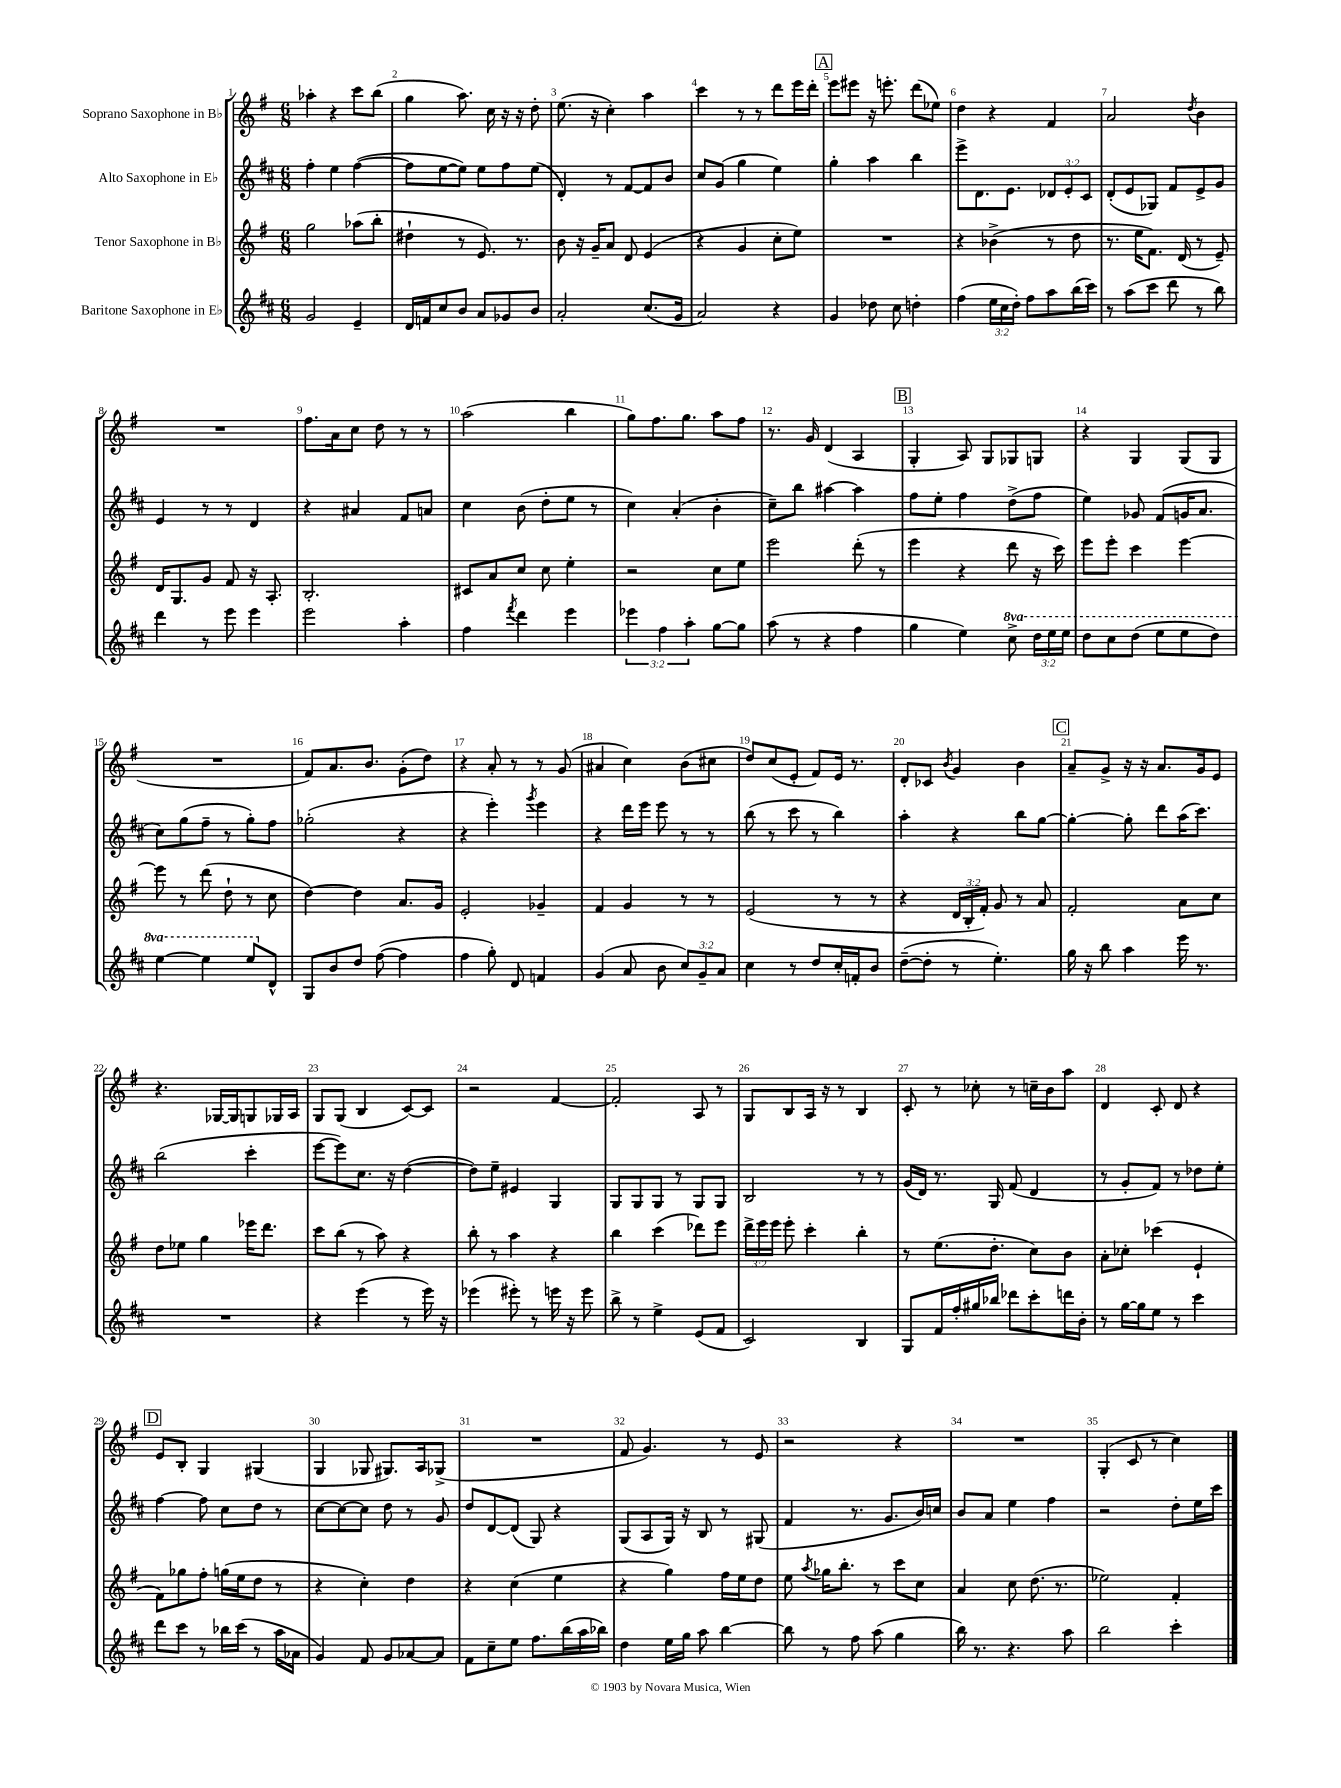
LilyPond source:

<<
\new StaffGroup <<
\new Staff = "s0" \with { instrumentName = "Soprano Saxophone in Bb" } {
    \clef treble \key g \major \numericTimeSignature \time 6/8
    \autoBeamOff aes''4-. r4 c'''8[ b''8]( |
    g''4 a''8.) c''16 r16 r16 d''8-. |
    e''8.( r16 c''4-.) a''4 |
    c'''4 r8 r8 d'''8[ e'''16 d'''16]-. |
    \mark \markup { \box "A" } e'''8[ eis'''8] r16 e'''8.-. d'''8[( ees''8]) |
    d''4 r4 fis'4 |
    a'2 \acciaccatura { d''8 } b'4 |
    R2. |
    fis''8.[ a'16 c''8] d''8 r8 r8 |
    a''2( b''4 |
    g''8[) fis''8. g''8.] a''8[ fis''8] |
    r8. g'16 d'4( a4 |
    \mark \markup { \box "B" } g4-. a8) g8[ ges8 g8] |
    r4 g4 g8[( g8] |
    R2. |
    fis'8[) a'8. b'8.] g'8[-.( d''8]) |
    r4 a'8-. r8 r8 g'8( |
    ais'4 c''4) b'8[( cis''8] |
    d''8[) c''8( e'8]-. fis'8[) e'16] r8. |
    d'8[-. ces'8] \acciaccatura { b'8 } g'4 b'4 |
    \mark \markup { \box "C" } a'8[-- g'8]-> r16 r16 a'8.[ g'16 e'8] |
    r4. ges16[~ ges16 g8 ges16 a16] |
    g8[ g8]( b4 c'8[~) c'8] |
    r2 fis'4~ |
    fis'2-. a8 r8 |
    g8[ b8 a16] r16 r8 b4 |
    c'8-. r8 ces''8-. r8 c''16[-- b'16 a''8] |
    d'4 c'8-. d'8 r4 |
    \mark \markup { \box "D" } e'8[ b8]-. g4 gis4( |
    g4 ges8 gis8.[) a16 ges8]->( |
    R2. |
    fis'8 g'4.) r8 e'8 |
    r2 r4 |
    R2. |
    g4-.( c'8 r8 c''4) \bar "|." |
}
\new Staff = "s1" \with { instrumentName = "Alto Saxophone in Eb" } {
    \clef treble \key d \major \numericTimeSignature \time 6/8 \override Staff.TupletNumber.text = #tuplet-number::calc-fraction-text
    \autoBeamOff fis''4-. e''4 fis''4~( |
    fis''8[ e''8~ e''8]) e''8[ fis''8 e''8]( |
    d'4-.) r8 fis'8[~ fis'8 b'8] |
    cis''8[ g'8]( g''4 e''4) |
    \mark \markup { \box "A" } g''4-. a''4 b''4 |
    e'''8[-> d'8. e'8.] \tuplet 3/2 { des'8[ e'8-. cis'8] } |
    d'8[-.( e'8 ges8]) fis'8[ e'8-> g'8] |
    e'4 r8 r8 d'4 |
    r4 ais'4 fis'8[ a'8] |
    cis''4 b'8( d''8[-. e''8] r8 |
    cis''4) a'4-.( b'4-. |
    cis''8[--) b''8] ais''4~ ais''4 |
    \mark \markup { \box "B" } fis''8[ e''8]-. fis''4 d''8[->( fis''8] |
    e''4) ges'8 fis'8[( g'16 a'8.] |
    cis''8[) g''8( fis''8]-- r8 g''8[-.) fis''8] |
    ges''2-.( r4 |
    r4 e'''4-.) \acciaccatura { g'''8 } e'''4 |
    r4 d'''16[ e'''16] e'''8 r8 r8 |
    b''8( r8 cis'''8 r8 b''4) |
    a''4-. r4 b''8[ g''8]~ |
    \mark \markup { \box "C" } g''4~-. g''8-. d'''8[ a''16( cis'''8.]) |
    b''2( cis'''4-. |
    e'''8[~ e'''8) cis''8.] r16 d''4~( |
    d''8[) e''8]-- eis'4 g4 |
    g8[ g8 g8] r8 g8[ g8] |
    b2 r8 r8 |
    g'16[( d'16]) r8. g16 fis'8( d'4 |
    r8 g'8[-. fis'8]) r8 des''8[ e''8]-. |
    \mark \markup { \box "D" } fis''4~ fis''8 cis''8[ d''8] r8 |
    cis''8[~ cis''8~ cis''8] d''8 r8 g'8 |
    d''8[ d'8~ d'8]( g8) r4 |
    g8[( a8 g16]) r16 b8 r8 gis8( |
    fis'4 r8. g'8.[ b'16) c''16] |
    b'8[ a'8] e''4 fis''4 |
    r2 d''8[-. e''16 cis'''16] \bar "|." |
}
\new Staff = "s2" \with { instrumentName = "Tenor Saxophone in Bb" } {
    \clef treble \key g \major \numericTimeSignature \time 6/8 \override Staff.TupletNumber.text = #tuplet-number::calc-fraction-text
    \autoBeamOff g''2 aes''8[( b''8]-. |
    dis''4-! r8 e'8.) r8. |
    b'8 r16 g'16[-- a'8] d'8 e'4( |
    r4 g'4 c''8[-. e''8]) |
    \mark \markup { \box "A" } R2. |
    r4 bes'4->( r8 d''8 |
    r8. e''16[ fis'8.]) d'16( r8 e'8--) |
    d'16[ g8. g'8] fis'8 r16 a8.-. |
    b2.-. |
    cis'8[ a'8 c''8] c''8 e''4-. |
    r2 c''8[ e''8] |
    e'''2 d'''8-.( r8 |
    \mark \markup { \box "B" } e'''4 r4 d'''8 r16 c'''16) |
    e'''8[ e'''8]-. c'''4 e'''4~ |
    e'''8 r8 d'''8( d''8-! r8 c''8 |
    d''4~) d''4 a'8.[ g'16] |
    e'2-. ges'4-- |
    fis'4 g'4 r8 r8 |
    e'2( r8 r8 |
    r4 \tuplet 3/2 { d'16[ b16-. fis'16]-.) } g'8 r8 a'8 |
    \mark \markup { \box "C" } fis'2-. a'8[ c''8] |
    d''8[ ees''8] g''4 ees'''16[ d'''8.] |
    c'''8[ b''8]( r8 a''8) r4 |
    b''8-. r8 a''4 r4 |
    b''4 c'''4( des'''8[) e'''8] |
    \tuplet 3/2 { d'''16[-> e'''16 e'''16] } e'''8-. c'''4-. b''4-. |
    r8 e''8.[( d''8.]-. c''8[) b'8] |
    a'8[-. ces''8]-. ces'''4( e'4-! |
    \mark \markup { \box "D" } fis'8[) ges''8 fis''8]-. g''16[( e''16 d''8] r8 |
    r4 c''4-.) d''4 |
    r4 c''4( e''4 |
    r4 g''4) fis''16[ e''16 d''8] |
    e''8 \acciaccatura { a''8 } ges''16[ b''8.]-. r8 c'''8[ c''8] |
    a'4 c''8 d''8.( r8. |
    ees''2) fis'4-. \bar "|." |
}
\new Staff = "s3" \with { instrumentName = "Baritone Saxophone in Eb" } {
    \clef treble \key d \major \numericTimeSignature \time 6/8 \override Staff.TupletNumber.text = #tuplet-number::calc-fraction-text \set Staff.ottavationMarkups = #ottavation-simple-ordinals
    \autoBeamOff g'2 e'4-- |
    d'16[ f'16 cis''8 b'8] a'8[ ges'8 b'8] |
    a'2-. cis''8.[( g'16] |
    a'2) r4 |
    \mark \markup { \box "A" } g'4 des''8 cis''8 d''4-. |
    fis''4( \tuplet 3/2 { e''16[ cis''16 d''16]-.) } fis''8[ a''8 b''16( cis'''16]) |
    r8 a''8[( cis'''8] d'''8 r8 b''8) |
    d'''4 r8 e'''8 e'''4 |
    e'''2 a''4-. |
    fis''4 \acciaccatura { fis'''8 } d'''4 e'''4 |
    \tuplet 3/2 { ees'''4 fis''4 a''4-. } g''8[~ g''8] |
    a''8( r8 r4 fis''4 |
    \mark \markup { \box "B" } g''4 e''4) \ottava #1 cis'''8-> \tuplet 3/2 { d'''16[ e'''16 e'''16] } |
    d'''8[ cis'''8 d'''8]( e'''8[ e'''8 d'''8]) |
    e'''4~ e'''4 e'''8[ \ottava #0 d'8]-^ |
    g8[ b'8 d''8] fis''8~( fis''4 |
    fis''4 g''8-.) d'8 f'4 |
    g'4( a'8 b'8 \tuplet 3/2 { cis''8[) g'8-- a'8] } |
    cis''4 r8 d''8[ cis''16-. f'16-. b'8] |
    d''8[~--( d''8]-. r8 e''4.-.) |
    \mark \markup { \box "C" } g''16 r16 b''8 a''4 e'''16 r8. |
    R2. |
    r4 e'''4( r8 e'''16) r16 |
    ees'''4( eis'''8-.) r8 e'''16 r16 e'''8 |
    b''8-> r8 e''4-> e'8[( fis'8] |
    cis'2) b4 |
    g8[ fis'16 fis''16-. gis''16 bes''16] des'''8[ cis'''8-. d'''16 b'16]-. |
    r8 g''16[~ g''16 e''8] r8 cis'''4 |
    \mark \markup { \box "D" } d'''8[ cis'''8] r8 bes''16[ cis'''16]( r8 a''16[ aes'16] |
    g'4) fis'8 g'8[ aes'8~ aes'8] |
    fis'8[ cis''8-- e''8] fis''8.[ b''16( a''16 bes''16]) |
    d''4 e''16[ g''16] a''8 b''4~ |
    b''8 r8 fis''8 a''8( g''4 |
    b''16) r8. r4. a''8 |
    b''2 cis'''4-. \bar "|." |
}
>>
>>
\layout { \context { \Score \override BarNumber.break-visibility = ##(#f #t #t) barNumberVisibility = #all-bar-numbers-visible } }
